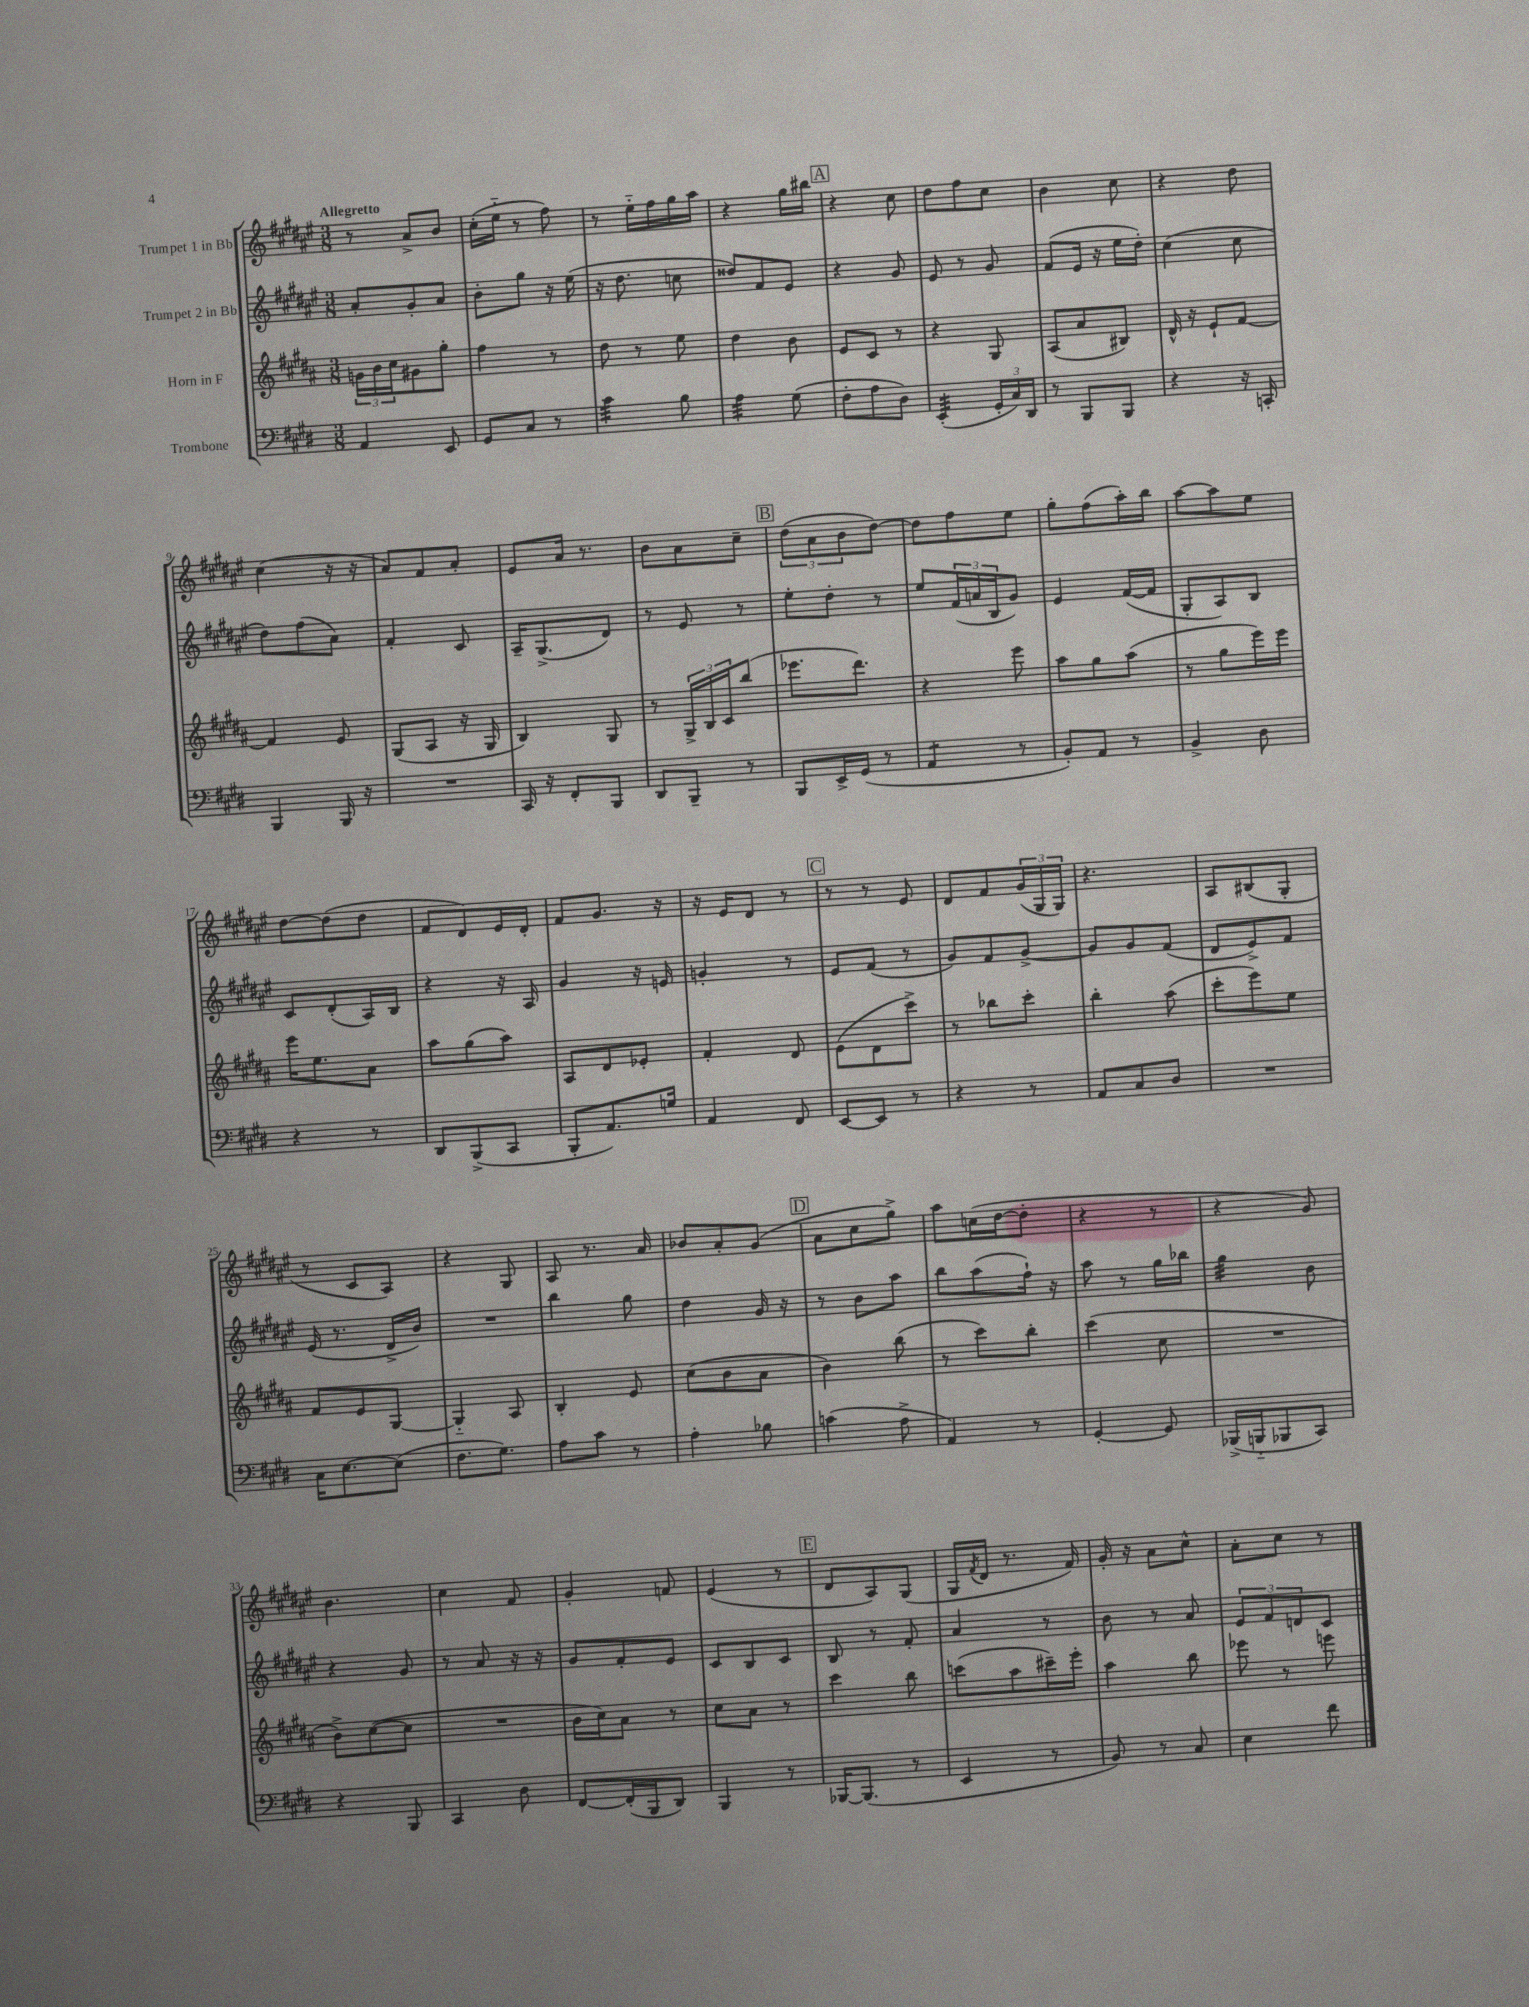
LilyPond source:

<<
\new StaffGroup <<
\new Staff = "s0" \with { instrumentName = "Trumpet 1 in Bb" } {
    \clef treble \key fis \major \numericTimeSignature \time 3/8 \tempo "Allegretto"
    r8 ais'8-> b'8 |
    cis''16-.( eis''16-_ r8 fis''8) |
    r8 eis''16-_ fis''16 gis''16 ais''16 |
    r4 gis''16 bis''16 |
    \mark \markup { \box "A" } r4 cis''8 |
    dis''8 fis''8 cis''8 |
    b'4 cis''8 |
    r4 dis''8 |
    cis''4( r16 r16 |
    ais'8) fis'8 ais'8-. |
    eis'8 ais'16 r8. |
    b'8 ais'8 cis''8-- |
    \mark \markup { \box "B" } \tuplet 3/2 { dis''8( ais'8 b'8 } dis''8~) |
    dis''8 fis''8 eis''8 |
    gis''8-. fis''8( ais''16-.) b''16 |
    ais''8~ ais''8 eis''8 |
    dis''8~ dis''8( dis''8 |
    fis'8 dis'8) eis'16 dis'16-. |
    fis'8 gis'8. r16 |
    r16 eis'16 dis'8 r8 |
    \mark \markup { \box "C" } r8 r8 eis'8 |
    dis'8 fis'8 \tuplet 3/2 { gis'16( gis16 gis16) } |
    r4. |
    ais8 bis8( gis8-. |
    r8 cis'8 ais8) |
    r4 gis8 |
    ais8 r8. ais'16 |
    bes'8 ais'8-. gis'8( |
    \mark \markup { \box "D" } ais'8 cis''8 gis''8->) |
    ais''8 c''16( dis''16~ dis''8-. |
    r4 r8 |
    r4 gis'8) |
    b'4. |
    cis''4 fis'8 |
    gis'4-. f'8 |
    eis'4( r8 |
    \mark \markup { \box "E" } dis'8 ais8) gis8( |
    gis16 \acciaccatura { fis'8 } dis'16 r8. fis'16) |
    gis'16-. r16 ais'8 cis''8-^ |
    ais'8-. cis''8 r8 \bar "|." |
}
\new Staff = "s1" \with { instrumentName = "Trumpet 2 in Bb" } {
    \clef treble \key fis \major \numericTimeSignature \time 3/8
    ais'8-. gis'8-. ais'8 |
    b'8-. gis''8 r16 eis''16( |
    r16 dis''8. c''8 |
    disis''8) fis'8 eis'8 |
    \mark \markup { \box "A" } r4 gis'8 |
    eis'8 r8 gis'8 |
    fis'8( eis'16 r16 eis''16 dis''16-.) |
    cis''4( cis''8 |
    dis''8) fis''8( ais'8) |
    fis'4-. cis'8 |
    ais16-- gis8.->( dis'8) |
    r8 eis'8 r8 |
    \mark \markup { \box "B" } eis''8-. dis''8-. r8 |
    eis''8 \tuplet 3/2 { fis'16( a'16 b16 } gis'8) |
    eis'4 fis'16~( fis'16 |
    gis8-. ais8) b8 |
    cis'8 dis'8-.( ais16) b16 |
    r4 r16 ais16 |
    gis'4 r16 e'16 |
    g'4-. r8 |
    \mark \markup { \box "C" } eis'8 fis'8( r8 |
    gis'8) fis'8 gis'8~-> |
    gis'8 gis'8 fis'8( |
    dis'8 eis'8->) fis'8 |
    eis'16( r8. dis'16-> b'16) |
    R4. |
    b''4 gis''8 |
    dis''4 gis'16 r16 |
    \mark \markup { \box "D" } r8 b'8 ais''8 |
    b''8 ais''8( fis''16-!) r16 |
    ais''8 r8 gis''16 bes''16 |
    gis''4:32 b'8 |
    r4 gis'8 |
    r8 ais'8 r16 r16 |
    gis'8 fis'8-. eis'8 |
    cis'8 b8 cis'8 |
    \mark \markup { \box "E" } b8 r8 fis'8-. |
    ais'4 r8 |
    b'8 r8 ais'8 |
    \tuplet 3/2 { eis'8 fis'8 d'8 } cis'8 \bar "|." |
}
\new Staff = "s2" \with { instrumentName = "Horn in F" } {
    \clef treble \key b \major \numericTimeSignature \time 3/8
    \tuplet 3/2 { g'16 b'16 cis''16 } gis'8 gis''8-. |
    fis''4 r8 |
    dis''8 r8 e''8 |
    dis''4 b'8 |
    \mark \markup { \box "A" } e'8 cis'8 r8 |
    r4 gis8 |
    ais8( ais'8 bis8) |
    dis'16-^ r16 e'8-! fis'8~ |
    fis'4 e'8 |
    gis8( ais8 r16 gis16 |
    b4) gis8 |
    r8 \tuplet 3/2 { gis16-> b16 cis'16 } b''8( |
    \mark \markup { \box "B" } ees'''8. dis'''8.) |
    r4 e'''8 |
    ais''8 gis''8 ais''8( |
    r8 gis''8 e'''16) e'''16 |
    e'''16 e''8. ais'8 |
    ais''8 gis''8( ais''8) |
    ais8 dis'8 ees'8-. |
    fis'4-. dis'8 |
    \mark \markup { \box "C" } e'8( dis'8 cis'''8->) |
    r8 bes''8 cis'''8-. |
    b''4-. ais''8( |
    cis'''8-. e'''8) e''8 |
    fis'8 e'8 gis8~ |
    gis4-_ ais8 |
    b4-. e'8 |
    cis''8( b'8 ais'8 |
    \mark \markup { \box "D" } b'4) b''8( |
    r8 cis'''8) b''8-. |
    cis'''4( cis''8 |
    R4. |
    b'8->) cis''8~( cis''8 |
    R4. |
    b'16 cis''16) ais'8 r8 |
    cis''8 ais'8 r8 |
    \mark \markup { \box "E" } cis'''4 b''8 |
    c'''8( ais''8 cis'''16--) e'''16-. |
    ais''4 b''8 |
    ees'''8 r8 e'''8 \bar "|." |
}
\new Staff = "s3" \with { instrumentName = "Trombone" } {
    \clef bass \key e \major \numericTimeSignature \time 3/8
    a,4 e,8 |
    gis,8 cis8 r8 |
    cis'4:32 b8 |
    a4:32 gis8( |
    \mark \markup { \box "A" } fis8-. a8 dis8) |
    e,4:32-.( \tuplet 3/2 { gis,16-. cis16) dis,16 } |
    r8 b,,8 b,,8 |
    r4 r16 c,16-. |
    b,,4 b,,16 r16 |
    R4. |
    cis,16 r16 fis,8-. b,,8 |
    dis,8 b,,8-- r8 |
    \mark \markup { \box "B" } b,,8 e,16-> gis,16( r8 |
    a,4:8 r8 |
    b,8-.) a,8 r8 |
    b,4-> dis8 |
    r4 r8 |
    dis,8 b,,8->( cis,8 |
    b,,8-. a,8.) g16 |
    a,4 fis,8 |
    \mark \markup { \box "C" } e,8~ e,8 r8 |
    r4 r8 |
    a,8 cis8 dis8 |
    R4. |
    cis16 e8.~ e8( |
    fis8. gis8.) |
    a8 cis'8 r8 |
    a4-. bes8 |
    \mark \markup { \box "D" } c'4( a8-> |
    a,4) r8 |
    gis,4~-. gis,8 |
    bes,,16->( b,,16-_ bes,,8 cis,8) |
    r4 b,,8 |
    cis,4 dis8 |
    fis,8~ fis,16-.( b,,16 dis,8) |
    b,,4 r8 |
    \mark \markup { \box "E" } bes,,16~ bes,,8.( r8 |
    e,4 r8 |
    b,8) r8 cis8 |
    e4 fis'8 \bar "|." |
}
>>
>>
